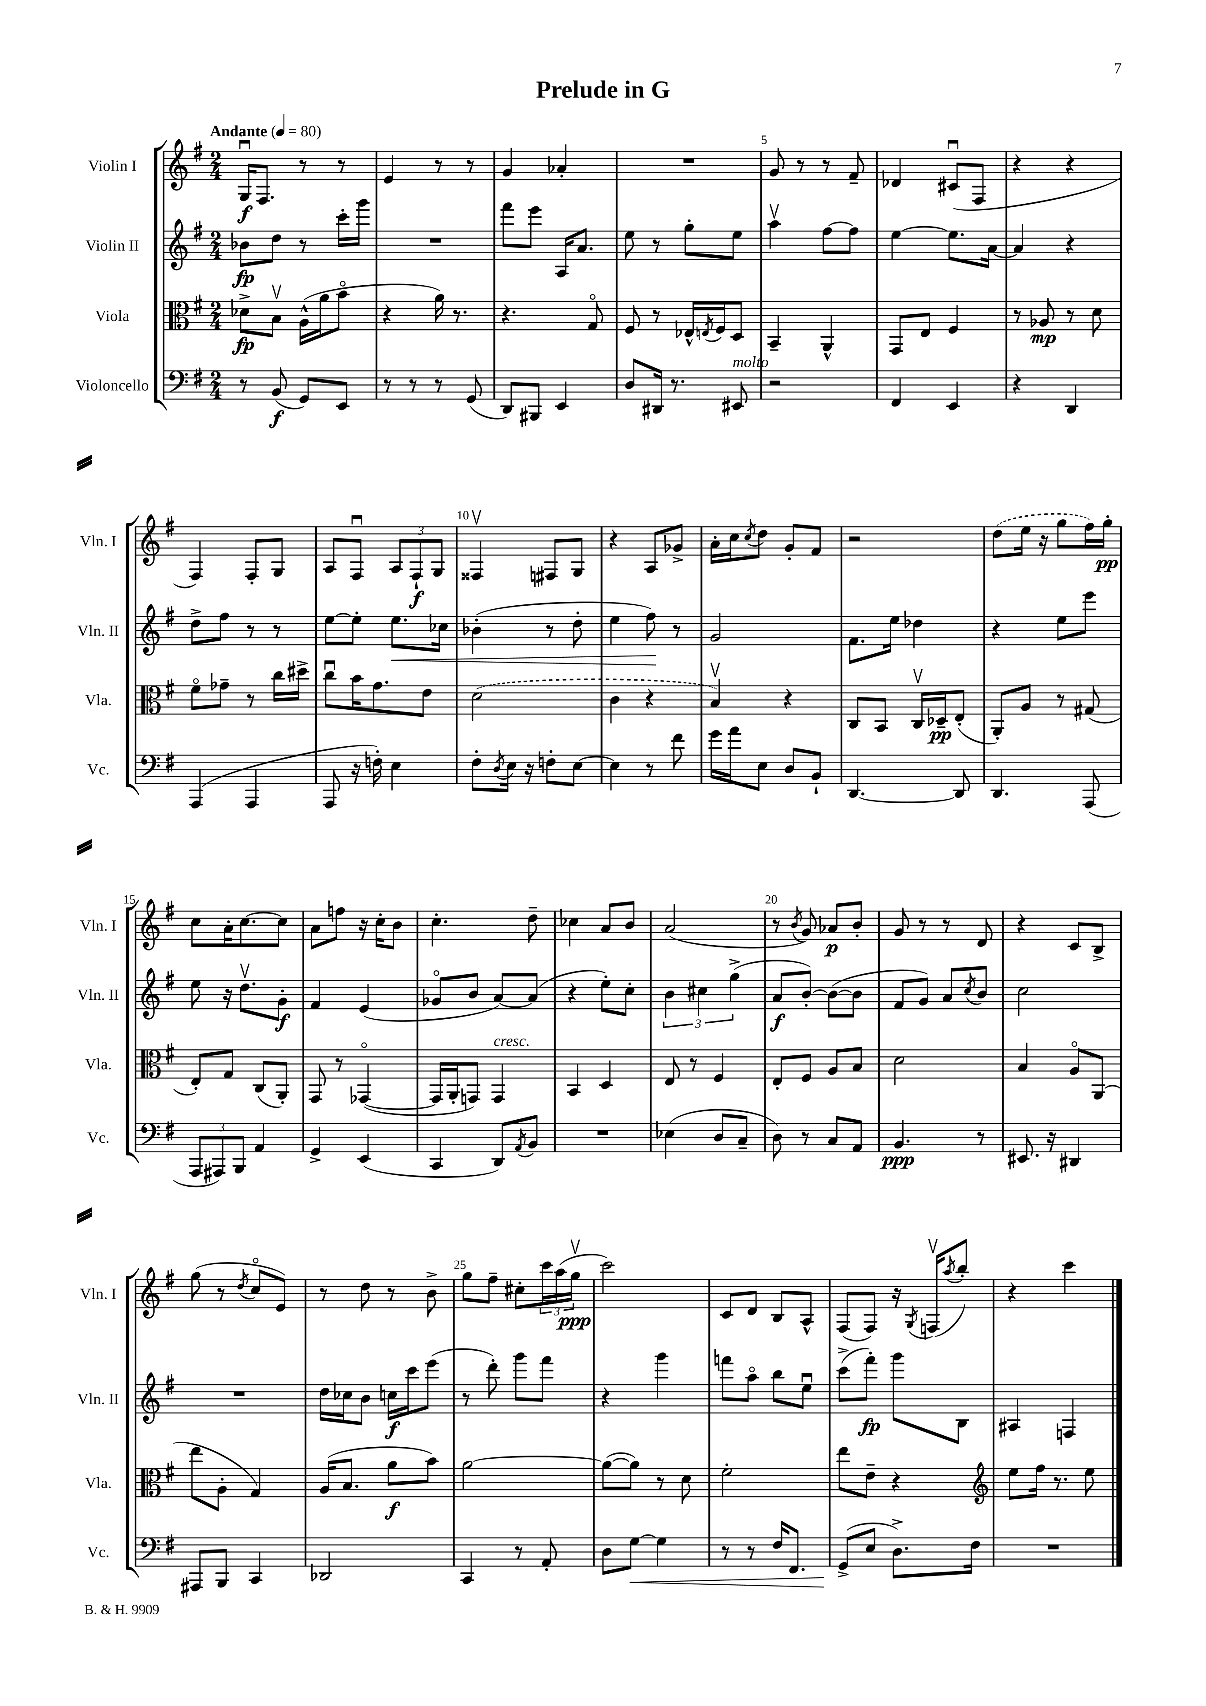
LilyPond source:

\header { title = "Prelude in G" }
<<
\new StaffGroup <<
\new Staff = "s0" \with { instrumentName = "Violin I" shortInstrumentName = "Vln. I" } {
    \clef treble \key g \major \numericTimeSignature \time 2/4 \tempo "Andante" 4 = 80
    g16\downbow\f fis8. r8 r8 |
    e'4 r8 r8 |
    g'4 aes'4-. |
    R2 |
    g'8 r8 r8 fis'8-- |
    des'4 cis'8\downbow( fis8 |
    r4 r4 |
    fis4) fis8-. g8 |
    a8 fis8\downbow \tuplet 3/2 { a8 fis8-!\f g8 } |
    fisis4\upbow fis8 g8 |
    r4 a8 ges'8-> |
    a'16-. c''16 \acciaccatura { c''8 } d''8 g'8-. fis'8 |
    r2 |
    \once \slurDashed d''8( e''16 r16 g''8 fis''16) g''16-.\pp |
    c''8 a'16-. c''8.~ c''8 |
    a'8 f''8 r16 c''16-. b'8 |
    c''4.-. d''8-- |
    ces''4 a'8 b'8 |
    a'2( |
    r8 \acciaccatura { b'8 } g'8) aes'8\p b'8-. |
    g'8 r8 r8 d'8 |
    r4 c'8 b8-> |
    g''8( r8 \acciaccatura { d''8 } c''8\flageolet e'8) |
    r8 d''8 r8 b'8-> |
    g''8 fis''8-- cis''8-. \tuplet 3/2 { c'''16 a''16( g''16\upbow\ppp } |
    c'''2) |
    c'8 d'8 b8 a8-^ |
    fis8( fis8) r16 \acciaccatura { g8 } f16\upbow( \acciaccatura { a''8 } b''8-.) |
    r4 c'''4 \bar "|." |
}
\new Staff = "s1" \with { instrumentName = "Violin II" shortInstrumentName = "Vln. II" } {
    \clef treble \key g \major \numericTimeSignature \time 2/4
    bes'8\fp d''8 r8 c'''16-. g'''16 |
    R2 |
    fis'''8 e'''8 a16 a'8. |
    e''8 r8 g''8-. e''8 |
    a''4\upbow fis''8~ fis''8 |
    e''4~ e''8. a'16~ |
    a'4 r4 |
    d''8-> fis''8 r8 r8 |
    e''8~ e''8-. e''8.\< ces''16 |
    bes'4-.( r8 d''8-. |
    e''4 fis''8\!) r8 |
    g'2 |
    fis'8. e''16 des''4 |
    r4 e''8 e'''8 |
    e''8 r16 d''8.\upbow g'8-.\f |
    fis'4 e'4( |
    ges'8\flageolet b'8 a'8~) a'8( |
    r4 e''8-.) c''8-. |
    \tuplet 3/2 { b'4 cis''4 g''4->( } |
    a'8\f b'8~-.) b'8~( b'8 |
    fis'8 g'8) a'8 \acciaccatura { c''8 } b'8 |
    c''2 |
    R2 |
    d''16 ces''16 b'8 c''16\f c'''16 e'''8( |
    r8 d'''8-.) g'''8 fis'''8 |
    r4 g'''4 |
    f'''8 a''8\flageolet b''8 e''8\downbow |
    c'''8->( fis'''8-.\fp) g'''8 b8 |
    ais4 f4 \bar "|." |
}
\new Staff = "s2" \with { instrumentName = "Viola" shortInstrumentName = "Vla." } {
    \clef alto \key g \major \numericTimeSignature \time 2/4
    des'8->\fp b8\upbow a16-^( a'16 b'8\flageolet |
    r4 a'16) r8. |
    r4. g8\flageolet |
    fis8 r8 ees16-^ \acciaccatura { e8 } fis16 d8 |
    b,4-- a,4-^ |
    g,8 e8 fis4 |
    r8 aes8\mp r8 d'8 |
    fis'8\flageolet ges'8-- r8 c''16 dis''16-> |
    c''8\downbow b'16 g'8. e'8 |
    \once \slurDashed d'2( |
    c'4 r4 |
    b4\upbow) r4 |
    c8 b,8 c16\upbow des16--\pp e8-.( |
    a,8-.) a8 r8 gis8( |
    e8-.) g8 c8( a,8-.) |
    g,8 r8 ges,4~\flageolet( |
    ges,16 a,16-. g,8) g,4^\markup { \italic "cresc." } |
    b,4 d4 |
    e8 r8 fis4 |
    e8-. fis8 a8 b8 |
    d'2 |
    b4 a8\flageolet a,8( |
    e''8 a8-. g4) |
    a16( b8. a'8\f b'8) |
    a'2~ |
    a'8~( a'8) r8 d'8 |
    fis'2-. |
    e''8 e'8-- r4 |
    \clef treble e''8 fis''16 r8. e''8 \bar "|." |
}
\new Staff = "s3" \with { instrumentName = "Violoncello" shortInstrumentName = "Vc." } {
    \clef bass \key g \major \numericTimeSignature \time 2/4
    r8 b,8\f( g,8) e,8 |
    r8 r8 r8 g,8( |
    d,8) bis,,8 e,4 |
    d8 dis,16 r8. eis,8^\markup { \italic "molto" } |
    r2 |
    fis,4 e,4 |
    r4 d,4 |
    a,,4( a,,4 |
    a,,8 r16 f16-.) e4 |
    fis8-. \acciaccatura { d8 } e16 r16 f8-. e8~ |
    e4 r8 fis'8 |
    g'16 a'16 e8 d8 b,8-! |
    d,4.~ d,8 |
    d,4. a,,8( |
    \tuplet 3/2 { a,,8 ais,,8) b,,8 } a,4 |
    g,4-> e,4( |
    c,4 d,8) \acciaccatura { a,8 } b,8 |
    R2 |
    ees4( d8 c8-- |
    d8) r8 c8 a,8 |
    b,4.\ppp r8 |
    eis,8. r16 dis,4 |
    ais,,8 b,,8 c,4 |
    des,2 |
    c,4 r8 a,8-. |
    d8 g8~\< g4 |
    r8 r8 fis16 fis,8. |
    g,8->\!( e8 d8.->) fis16 |
    R2 \bar "|." |
}
>>
>>
\layout { \context { \Score \override BarNumber.break-visibility = ##(#f #t #t) barNumberVisibility = #(every-nth-bar-number-visible 5) } }
